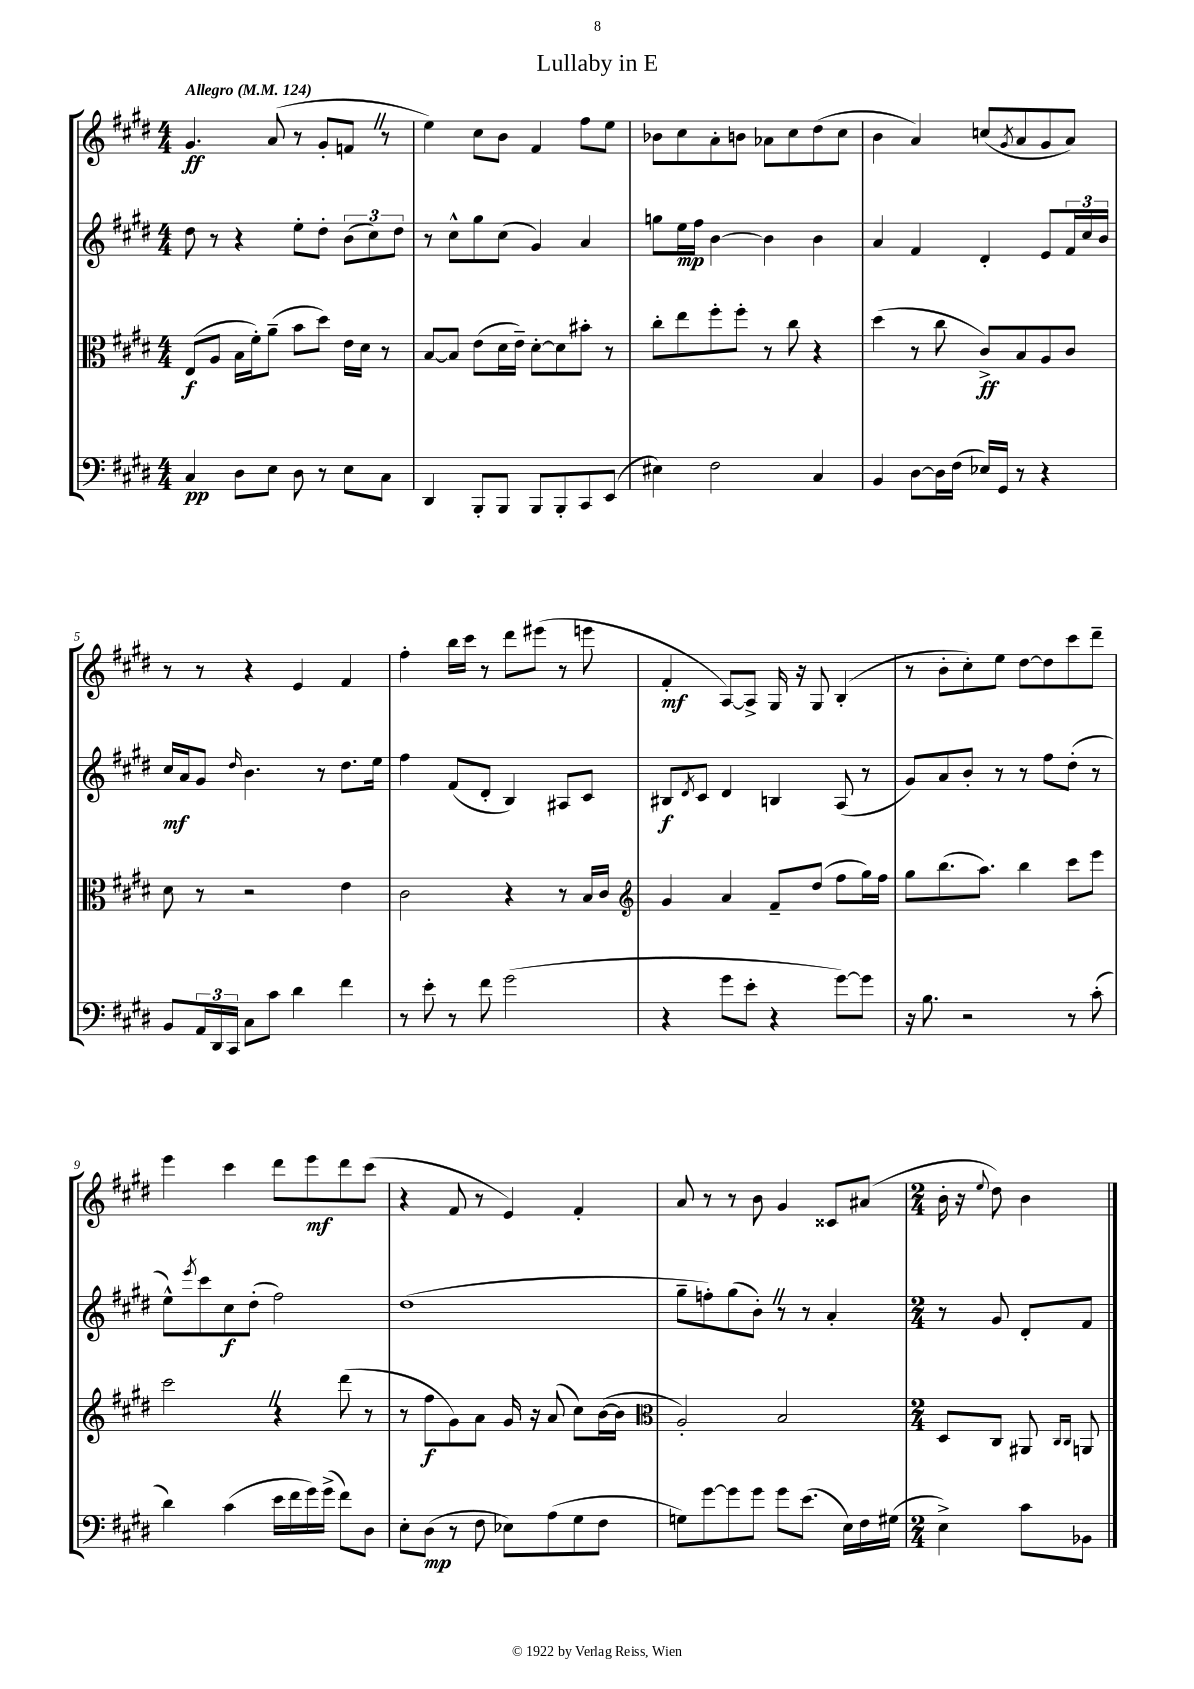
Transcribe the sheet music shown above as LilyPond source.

\header { title = "Lullaby in E" }
<<
\new StaffGroup <<
\new Staff = "s0" {
    \clef treble \key e \major \numericTimeSignature \time 4/4 \tempo "Allegro" 4 = 124
    gis'4.\ff a'8( r8 gis'8-. f'8 \once \override BreathingSign.text = \markup { \musicglyph "scripts.caesura.straight" } \breathe r8 |
    e''4) cis''8 b'8 fis'4 fis''8 e''8 |
    bes'8 cis''8 a'8-. b'8 aes'8 cis''8 dis''8( cis''8 |
    b'4 a'4) c''8( \acciaccatura { gis'8 } a'8 gis'8 a'8) |
    r8 r8 r4 e'4 fis'4 |
    fis''4-. b''16 cis'''16 r8 dis'''8 eis'''8( r8 e'''8 |
    fis'4-.\mf a8~) a8-> gis16 r16 gis8 b4-.( |
    r8 b'8-. cis''8-.) e''8 dis''8~ dis''8 cis'''8 dis'''8-- |
    e'''4 cis'''4 dis'''8 e'''8\mf dis'''8 cis'''8( |
    r4 fis'8 r8 e'4) fis'4-. |
    a'8 r8 r8 b'8 gis'4 cisis'8 ais'8( |
    \numericTimeSignature \time 2/4 b'16-. r16 \appoggiatura { e''8 } dis''8) b'4 \bar "|." |
}
\new Staff = "s1" {
    \clef treble \key e \major \numericTimeSignature \time 4/4
    dis''8 r8 r4 e''8-. dis''8-. \tuplet 3/2 { b'8( cis''8) dis''8 } |
    r8 cis''8-^ gis''8 cis''8( gis'4) a'4 |
    g''8 e''16\mp fis''16 b'4~ b'4 b'4 |
    a'4 fis'4 dis'4-. e'8 \tuplet 3/2 { fis'16 cis''16 b'16 } |
    cis''16\mf a'16 gis'8 \grace { dis''16 } b'4. r8 dis''8. e''16 |
    fis''4 fis'8( dis'8-. b4) ais8 cis'8 |
    bis8\f \acciaccatura { dis'8 } cis'8 dis'4 b4 a8( r8 |
    gis'8) a'8 b'8-. r8 r8 fis''8 dis''8-.( r8 |
    e''8-^) \acciaccatura { e'''8 } cis'''8 cis''8\f dis''8-.( fis''2) |
    dis''1( |
    gis''8-- f''8-.) gis''8( b'8-.) \once \override BreathingSign.text = \markup { \musicglyph "scripts.caesura.straight" } \breathe r8 r8 a'4-. |
    \numericTimeSignature \time 2/4 r8 gis'8 dis'8-. fis'8 \bar "|." |
}
\new Staff = "s2" {
    \clef alto \key e \major \numericTimeSignature \time 4/4
    e8\f( a8 b16 fis'16-.) a'8--( b'8 dis''8) e'16 dis'16 r8 |
    b8~ b8 e'8( dis'16 e'16--) dis'8~-. dis'8 bis'8-. r8 |
    cis''8-. e''8 fis''8-. fis''8-. r8 cis''8 r4 |
    dis''4( r8 cis''8 cis'8->\ff) b8 a8 cis'8 |
    dis'8 r8 r2 e'4 |
    cis'2 r4 r8 b16 cis'16 |
    \clef treble gis'4 a'4 fis'8-- dis''8( fis''8 gis''16) fis''16 |
    gis''8 b''8.( a''8.) b''4 cis'''8 e'''8 |
    cis'''2 \once \override BreathingSign.text = \markup { \musicglyph "scripts.caesura.straight" } \breathe r4 dis'''8( r8 |
    r8 fis''8\f gis'8) a'8 gis'16 r16 a'8( cis''8) b'16~( b'16 |
    \clef alto a2-.) b2 |
    \numericTimeSignature \time 2/4 dis8 cis8 ais,8 \grace { cis16 cis16 } a,8 \bar "|." |
}
\new Staff = "s3" {
    \clef bass \key e \major \numericTimeSignature \time 4/4
    cis4\pp dis8 e8 dis8 r8 e8 cis8 |
    dis,4 b,,8-. b,,8 b,,8 b,,8-. cis,8 e,8( |
    eis4) fis2 cis4 |
    b,4 dis8~ dis16 fis16( ees16) gis,16 r8 r4 |
    b,8 \tuplet 3/2 { a,16 dis,16 cis,16 } cis8 cis'8 dis'4 fis'4 |
    r8 e'8-. r8 fis'8 gis'2( |
    r4 gis'8 e'8-. r4 gis'8~) gis'8 |
    r16 b8. r2 r8 cis'8-.( |
    dis'4) cis'4( e'16 fis'16 gis'16) gis'16->( fis'8) dis8 |
    e8-. dis8\mp( r8 fis8 ees8) a8( gis8 fis8 |
    g8) gis'8~ gis'8 gis'8 gis'8 e'8.( e16) fis16 gis16( |
    \numericTimeSignature \time 2/4 e4->) cis'8 bes,8 \bar "|." |
}
>>
>>
